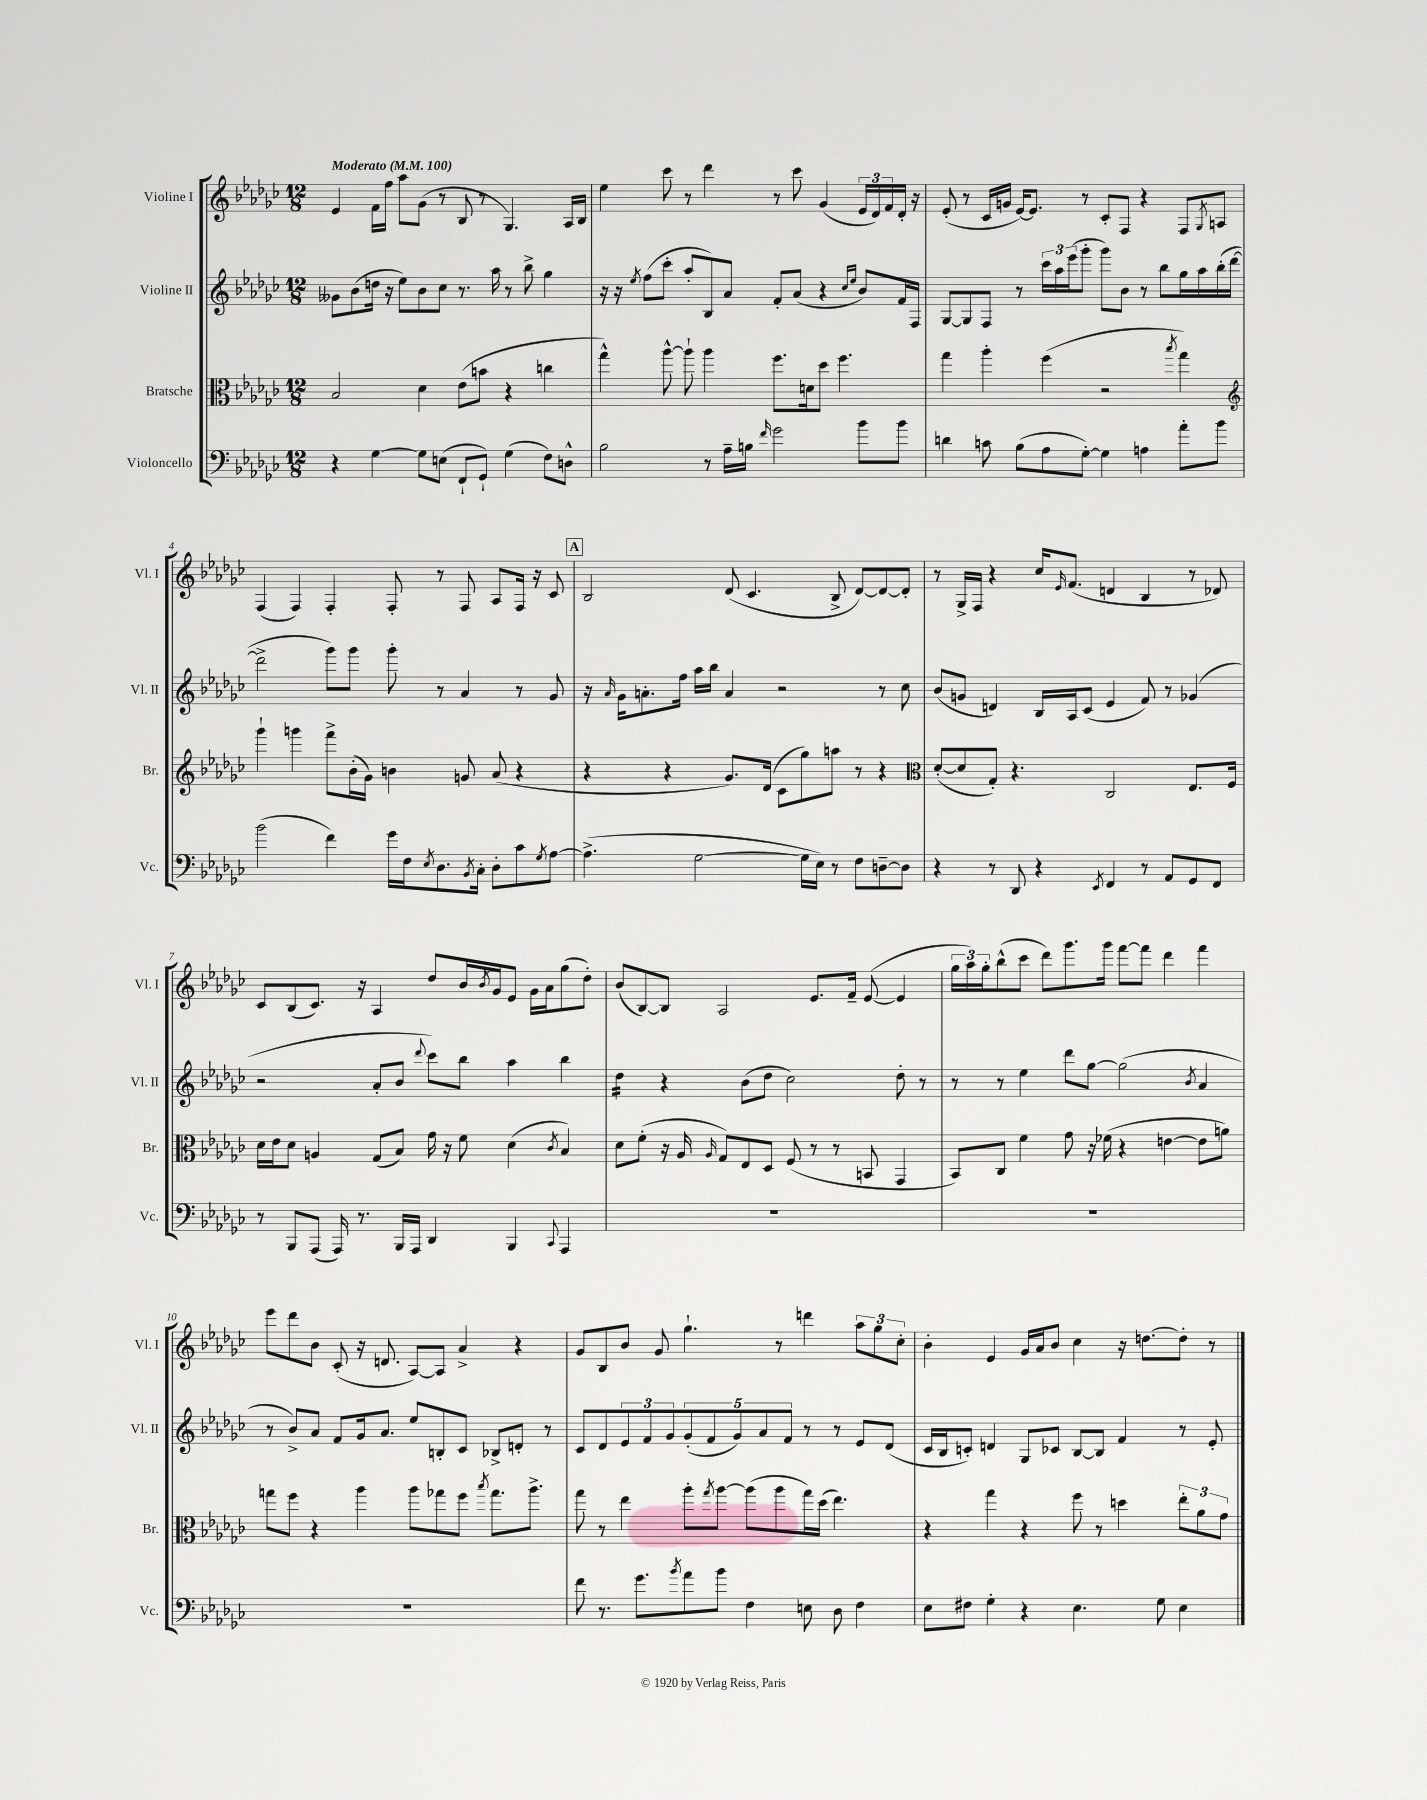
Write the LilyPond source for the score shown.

<<
\new StaffGroup <<
\new Staff = "s0" \with { instrumentName = "Violine I" shortInstrumentName = "Vl. I" } {
    \clef treble \key ges \major \numericTimeSignature \time 12/8 \tempo "Moderato" 4 = 100
    ees'4 f'16 f''16 aes''8 ges'8( r8 bes8 r8 ges4.) aes16 bes16 |
    ees''4 ces'''8 r8 des'''4 r8 ces'''8 ges'4( \tuplet 3/2 { ees'16 des'16) f'16 } des'16-. r16 |
    ees'8-.( r8 ces'16 g'16 ees'16~) ees'8. r8 ces'8-. f8 r4 f8 \acciaccatura { ges8 } a8 |
    f4( f4) f4-. f8-. r8 f8 aes8 f16 r16 ces'8 |
    \mark \markup { \box "A" } bes2 des'8( ces'4. bes8-> des'8~) des'8~ des'8-. |
    r8 ges16-> f16 r4 ces''16 \grace { ees'16 } f'8.( d'4 bes4 r8 des'8) |
    ces'8 bes8( ces'8.) r16 aes4 des''8 bes'16 \acciaccatura { bes'8 } ges'16 ees'8 ges'16 aes'16 ges''8( des''8-.) |
    bes'8( bes8~) bes8 aes2 ees'8. f'16-- ees'8~( ees'4 |
    \tuplet 3/2 { ges''16 aes''16) ges''16-. } bes''8-^( ces'''8 des'''8) ges'''8. ges'''16 f'''8~ f'''8 des'''4 f'''4 |
    ees'''8 des'''8 bes'8 ces'8-.( r16 d'8. aes8~) aes8 aes'4-> r4 |
    ges'8 bes8 bes'8 ges'8 ges''4.-! r8 d'''4 \tuplet 3/2 { aes''8 ges''8 ces''8-. } |
    bes'4-. ees'4 ges'16 aes'16 bes'8 ces''4 r16 d''8.~ d''8-. r8 \bar "|." |
}
\new Staff = "s1" \with { instrumentName = "Violine II" shortInstrumentName = "Vl. II" } {
    \clef treble \key ges \major \numericTimeSignature \time 12/8
    geses'8 bes'8( d''16 r16 ees''8) bes'8 ces''8 r8. aes''16 r8 bes''8-> ges''4 |
    r16 r16 \acciaccatura { ees''8 } f''8( ces'''8-. aes''8-. bes8) aes'8 f'8-. aes'8( r4 \grace { ces''16 ees''16 } bes'8) f'16 f16 |
    ges8~ ges8 f8 r8 \tuplet 3/2 { ces'''16 aes''16 ees'''16( } ges'''8-. ges'''8) bes'8 r8 bes''8 ges''16 aes''16 bes''16-.( des'''16~ |
    des'''2-> ges'''8) ges'''8 ges'''8-. r8 aes'4 r8 ges'8 |
    \mark \markup { \box "A" } r16 \grace { aes'16 } ges'16 a'8.-. f''16 aes''16 bes''16 a'4 r2 r8 ces''8 |
    bes'8( g'8 d'4) bes16 aes16 ces'8( ees'4 f'8) r8 ges'4( |
    r2 aes'8-. bes'8 \appoggiatura { des'''8 } ces'''8) bes''8 aes''4 bes''4 |
    des''4:16 r4 bes'8( des''8 ces''2) des''8-. r8 |
    r8 r8 ees''4 des'''8 ges''8~ ges''2( \acciaccatura { bes'8 } aes'4 |
    r8 bes'8->) aes'8 f'8 ges'16 aes'8. ees''8 b8-. ces'8 bes8-> d'8-. r8 |
    ces'8 des'8 \tuplet 3/2 { ees'8 f'8 ges'8 } \tuplet 5/4 { ges'8-.( f'8 ges'8) aes'8 f'8 } r8 r8 ees'8 des'8( |
    ces'16 bes16 c'8-.) d'4 ges8 ces'8 bes8~ bes8 f'4 r8 ees'8-. \bar "|." |
}
\new Staff = "s2" \with { instrumentName = "Bratsche" shortInstrumentName = "Br." } {
    \clef alto \key ges \major \numericTimeSignature \time 12/8
    bes2 des'4 ees'8( b'8 r4 c''4 |
    ges''4-^) aes''8~-^ aes''8-! aes''4 f''8. d'16 des''8 f''4. |
    ges''4 aes''4-. f''4( r2 \acciaccatura { bes''8 } ges''4) |
    \clef treble ges'''4-! g'''4 f'''8-> bes'16-.( ges'16) b'4 g'8 aes'8( r4 |
    \mark \markup { \box "A" } r4 r4 ges'8.) des'16( ces'8 ges''8) a''8 r8 r4 |
    \clef alto des'8~-.( des'8 ges8-.) r4. ces2 ees8. f16 |
    des'16 ees'16 des'8 a4 ges8( bes8) ges'16 r16 f'8 des'4( \acciaccatura { ces'8 } bes4) |
    des'8 f'8-.( r16 aes16 \grace { aes16 } ges8) ees8 des8 f8( r8 r8 b,8 ges,4 |
    bes,8) ces8 f'4 ges'8 r16 fes'16( r4 e'4~ e'8 a'8) |
    g''8 f''8 r4 aes''4 aes''8 ges''8 f''8 \acciaccatura { bes''8 } ges''8. aes''8.-> |
    ges''8 r8 ees''4 aes''8-. \acciaccatura { ges''8 } aes''8~ aes''8( aes''8 ges''16) des''16( ees''4.) |
    r4 ges''4 r4 f''8 r8 d''4 \tuplet 3/2 { ees''8-. aes'8 ges'8 } \bar "|." |
}
\new Staff = "s3" \with { instrumentName = "Violoncello" shortInstrumentName = "Vc." } {
    \clef bass \key ges \major \numericTimeSignature \time 12/8
    r4 ges4~ ges8 e8( f,8-! ges,8-!) ges4( f8) d8-^ |
    bes2 r8 aes16-- b16 \grace { f'16 } ges'2 bes'8 bes'8 |
    d'4 c'8 bes8( aes8 ges8~-.) ges4 a4 aes'8-. bes'8 |
    bes'2( f'4) ges'16 f16 \acciaccatura { ees8 } des8. \acciaccatura { bes,8 } ces16-. des8-. ces'8 \acciaccatura { ges8 } aes8~ |
    \mark \markup { \box "A" } aes4.->( ges2~ ges16 ees16) r8 f8 d8~-- d8 |
    r4 r8 des,8 r4 \acciaccatura { ees,8 } f,4 r8 aes,8 ges,8 f,8 |
    r8 bes,,8 aes,,8( aes,,16) r8. bes,,16 aes,,16 des,4 bes,,4 \appoggiatura { ces,8 } aes,,4 |
    R1. |
    R1. |
    R1. |
    f'8 r8. ges'8. \acciaccatura { bes'8 } aes'8 bes'8 f4 e8 des8 f4 |
    ees8 fis8 ges4-. r4 ees4. ges8 ees4 \bar "|." |
}
>>
>>
